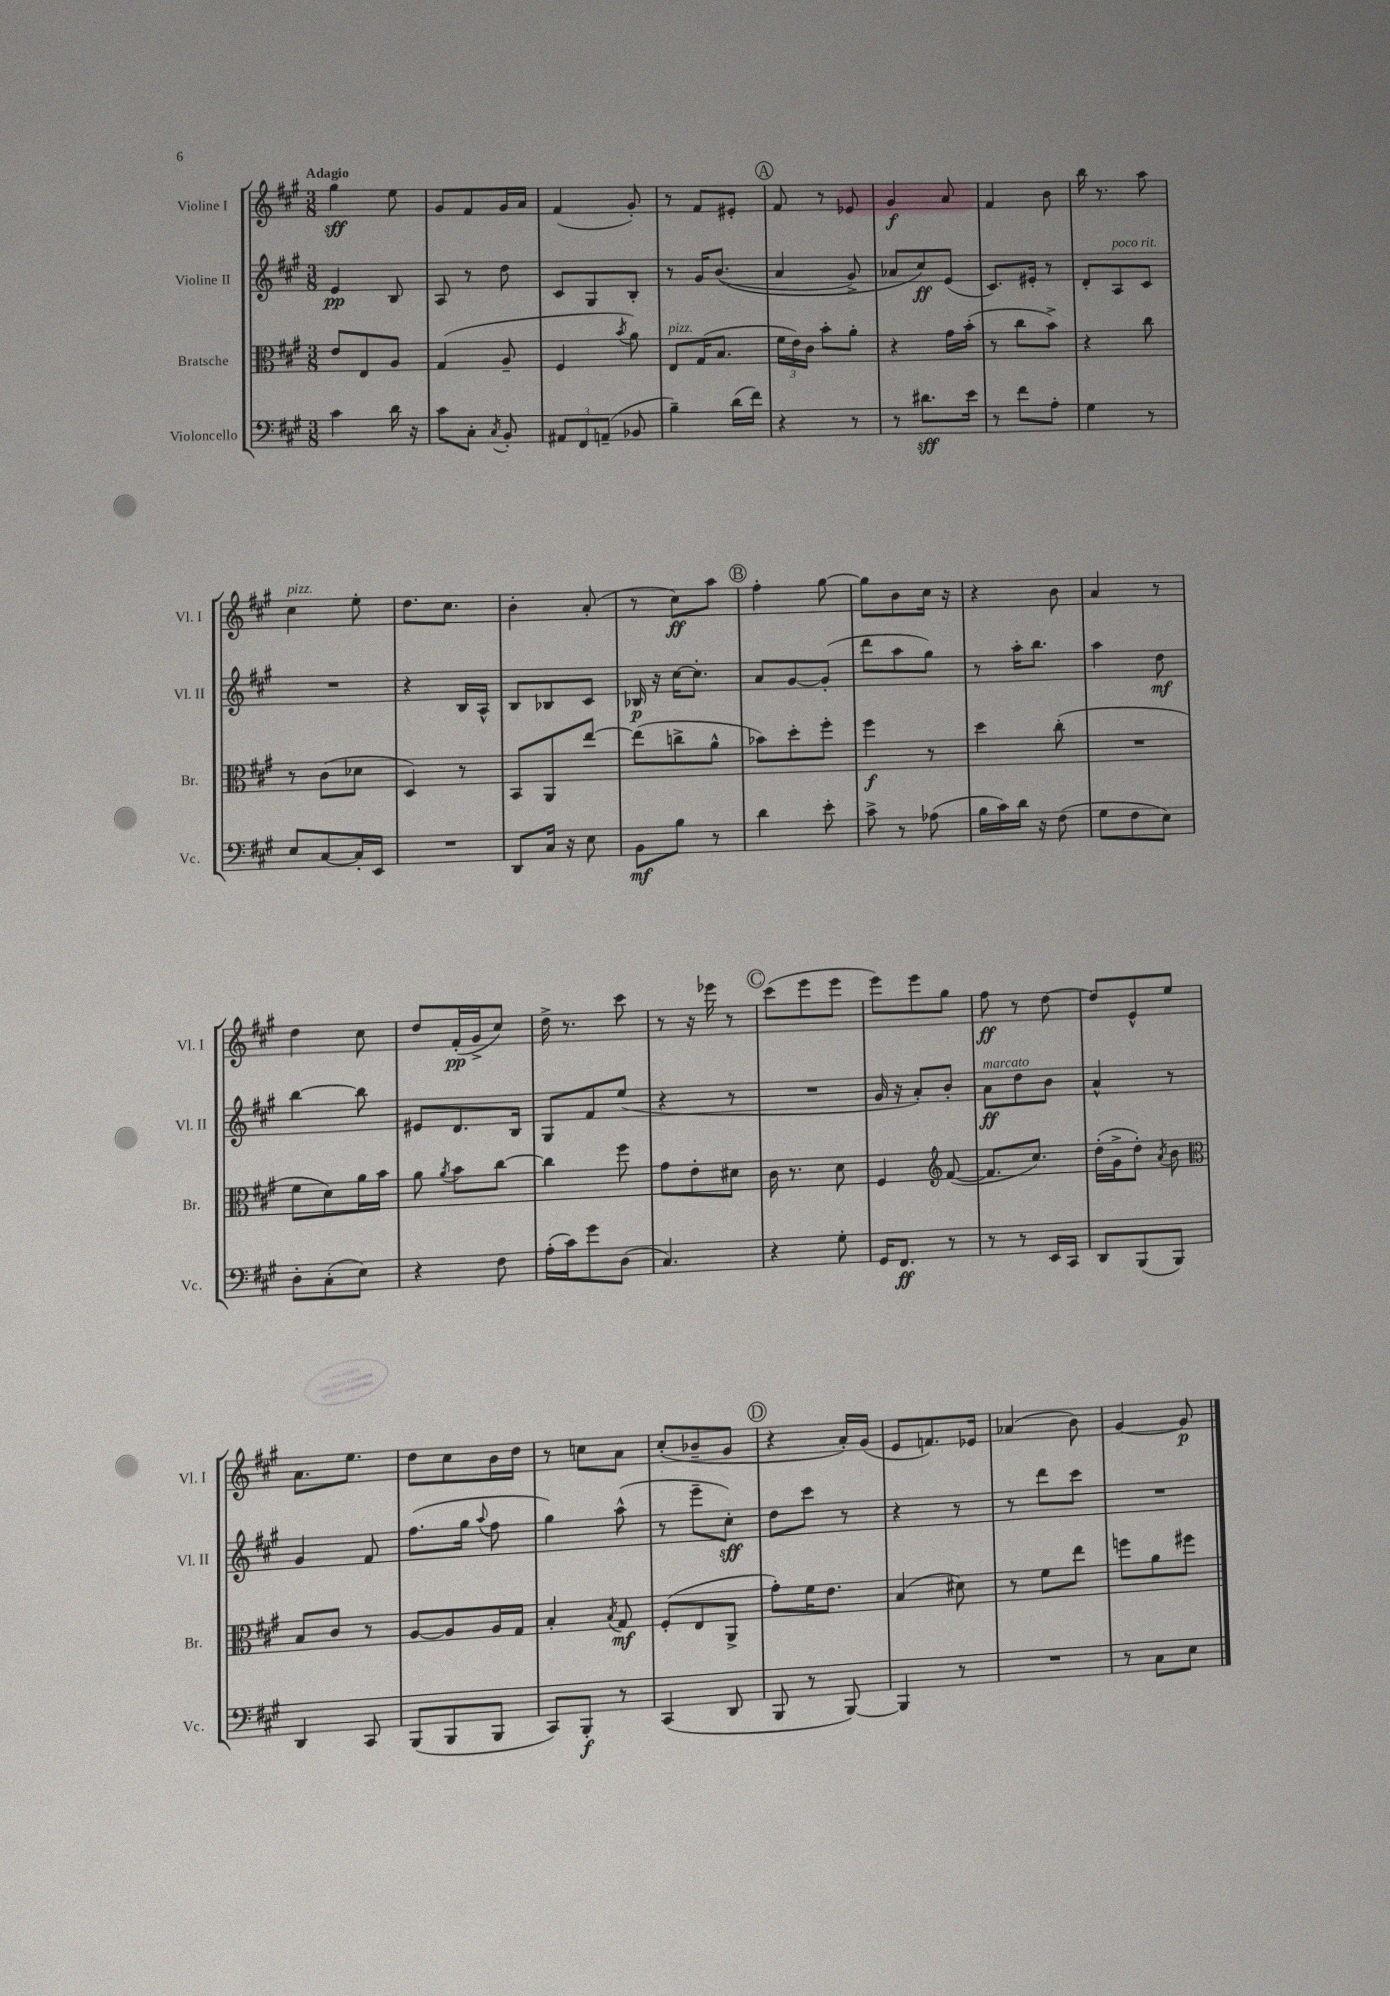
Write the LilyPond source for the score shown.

<<
\new StaffGroup <<
\new Staff = "s0" \with { instrumentName = "Violine I" shortInstrumentName = "Vl. I" } {
    \clef treble \key a \major \numericTimeSignature \time 3/8 \tempo "Adagio"
    \autoBeamOff gis''4\sff e''8 |
    gis'8[ fis'8 gis'16 a'16] |
    fis'4( gis'8-.) |
    r8 fis'8[ eis'8]-. |
    \mark \markup { \circle "A" } fis'8 r8 ees'8 |
    gis'4\f a'8 |
    fis'4 b'8 |
    b''16 r8. a''8 |
    cis''4^\markup { \italic "pizz." } e''8-. |
    d''8.[ cis''8.] |
    b'4-. a'8-.( |
    r8 cis''8[\ff) a''8] |
    \mark \markup { \circle "B" } fis''4-. gis''8~ |
    gis''8[ b'8 cis''16] r16 |
    r4 b'8 |
    a'4 r8 |
    d''4 cis''8 |
    d''8[ fis'16-.\pp( gis'16-> cis''8]) |
    d''16-> r8. cis'''8 |
    r8 r16 ees'''16 r8 |
    \mark \markup { \circle "C" } cis'''8[( e'''8 e'''8] |
    e'''8[) e'''8 gis''8] |
    fis''8\ff r8 d''8~ |
    d''8[ e'8-^ e''8] |
    a'8.[ e''8.] |
    d''8[ cis''8 b'16 d''16] |
    r8 c''8[ a'8] |
    cis''8[-.( bes'8-- gis'8] |
    \mark \markup { \circle "D" } r4 a'16[-.) gis'16]( |
    e'8[ f'8.) ees'16] |
    aes'4( b'8) |
    gis'4~ gis'8\p \bar "|." |
}
\new Staff = "s1" \with { instrumentName = "Violine II" shortInstrumentName = "Vl. II" } {
    \clef treble \key a \major \numericTimeSignature \time 3/8
    \autoBeamOff e'4\pp b8 |
    a8 r8 d''8 |
    cis'8[ gis8 b8]-. |
    r8 gis'16[ b'8.](\( |
    \mark \markup { \circle "A" } a'4 gis'8->) |
    aes'8[ cis''8\ff\) e'8]( |
    cis'8.[) eis'16]-. r8 |
    d'8[-. a8^\markup { \italic "poco rit." } cis'8] |
    R4. |
    r4 b16[ a16]-^ |
    b8[ bes8 cis'8] |
    bes16\p r16 cis''16[~ cis''8.]-. |
    \mark \markup { \circle "B" } a'8[ gis'8~ gis'8]-.( |
    d'''8[ a''8 gis''8]) |
    r8 a''16[-. b''8.] |
    a''4 d''8\mf |
    b''4~ b''8 |
    eis'8[ d'8. b16] |
    gis8[ fis'8 e''8]( |
    r4 r8 |
    \mark \markup { \circle "C" } R4. |
    gis'16 r16 a'8[-.) b'8]-. |
    a'8[\ff^\markup { \italic "marcato" } d''8 b'8] |
    a'4-^ r8 |
    gis'4 fis'8 |
    fis''8.[( gis''16] \appoggiatura { a''8 } fis''8 |
    gis''4) a''8-^( |
    r8 e'''8[-- cis''8]-.\sff) |
    \mark \markup { \circle "D" } d''8[ cis'''8] r8 |
    r4 r8 |
    r8 d'''8[ cis'''8] |
    R4. \bar "|." |
}
\new Staff = "s2" \with { instrumentName = "Bratsche" shortInstrumentName = "Br." } {
    \clef alto \key a \major \numericTimeSignature \time 3/8
    \autoBeamOff e'8[ e8 a8] |
    gis4( a8-- |
    fis4 \acciaccatura { b'8 } a'8) |
    e8[^\markup { \italic "pizz." } gis16( b8.] |
    \mark \markup { \circle "A" } \tuplet 3/2 { fis'16[ e'16) cis'16] } b'8[-. a'8]-. |
    r4 gis'16[ b'16]-.( |
    r8 cis''8[ b'8]->) |
    r4 cis''8 |
    r8 cis'8[( des'8] |
    d4) r8 |
    b,8[ a,8 e''8]~ |
    e''8[( c''8-> a'8]-^ |
    \mark \markup { \circle "B" } bes'8[) d''8-. fis''8]-. |
    fis''4\f r8 |
    d''4 cis''8-.( |
    R4. |
    fis'8[ d'8) a'16 b'16] |
    a'8 \acciaccatura { a'8 } b'8[ cis''8]~ |
    cis''4 fis''8 |
    gis'8[ e'8-. dis'8] |
    \mark \markup { \circle "C" } cis'16 r8. d'8 |
    fis4 \clef treble fis'8~( |
    fis'8.[ cis''8.]) |
    d''16[-.( gis'16-> d''8]-.) \acciaccatura { a'8 } b'8 |
    \clef alto b8[ cis'8] r8 |
    a8[~ a8 a16 gis16] |
    b4-. \acciaccatura { b8 } gis8\mf |
    fis8[-.( e8 a,8]-> |
    \mark \markup { \circle "D" } gis'8[-.) fis'16 e'8.] |
    b4( dis'8) |
    r8 fis'8[ e''8] |
    f''8[ a'8 fis''8] \bar "|." |
}
\new Staff = "s3" \with { instrumentName = "Violoncello" shortInstrumentName = "Vc." } {
    \clef bass \key a \major \numericTimeSignature \time 3/8
    \autoBeamOff cis'4 d'16 r16 |
    cis'8[ cis8]-. \acciaccatura { cis8 } b,8-. |
    \tuplet 3/2 { ais,8[ fis,8 a,8]--( } bes,8 |
    b4--) d'16[( fis'16]) |
    \mark \markup { \circle "A" } r4 r8 |
    r8 dis'8.[\sff e'16] |
    r8 fis'8[ a8]-. |
    gis4 r8 |
    e8[ cis8~ cis16-. e,16] |
    R4. |
    d,8[ cis16] r16 e8 |
    b,8[\mf b8] r8 |
    \mark \markup { \circle "B" } d'4 e'8-. |
    cis'8-> r8 aes8( |
    b16[ cis'16) d'16] r16 fis8( |
    gis8[ fis8 e8]) |
    d8[-. cis8-.( e8]) |
    r4 fis8 |
    a16[-.( cis'16) gis'8 d8]( |
    cis4.) |
    \mark \markup { \circle "C" } r4 gis8-. |
    gis,16[ fis,8.]\ff r8 |
    r8 r8 e,16[ cis,16] |
    d,8[ b,,8( b,,8]) |
    d,4 cis,8 |
    b,,8[( b,,8 b,,8] |
    cis,8[) b,,8]-.\f r8 |
    cis,4( d,8 |
    \mark \markup { \circle "D" } b,,8 r8 b,,8~) |
    b,,4 r8 |
    R4. |
    r8 cis8[ e8] \bar "|." |
}
>>
>>
\layout { \context { \Score \remove "Bar_number_engraver" } }
